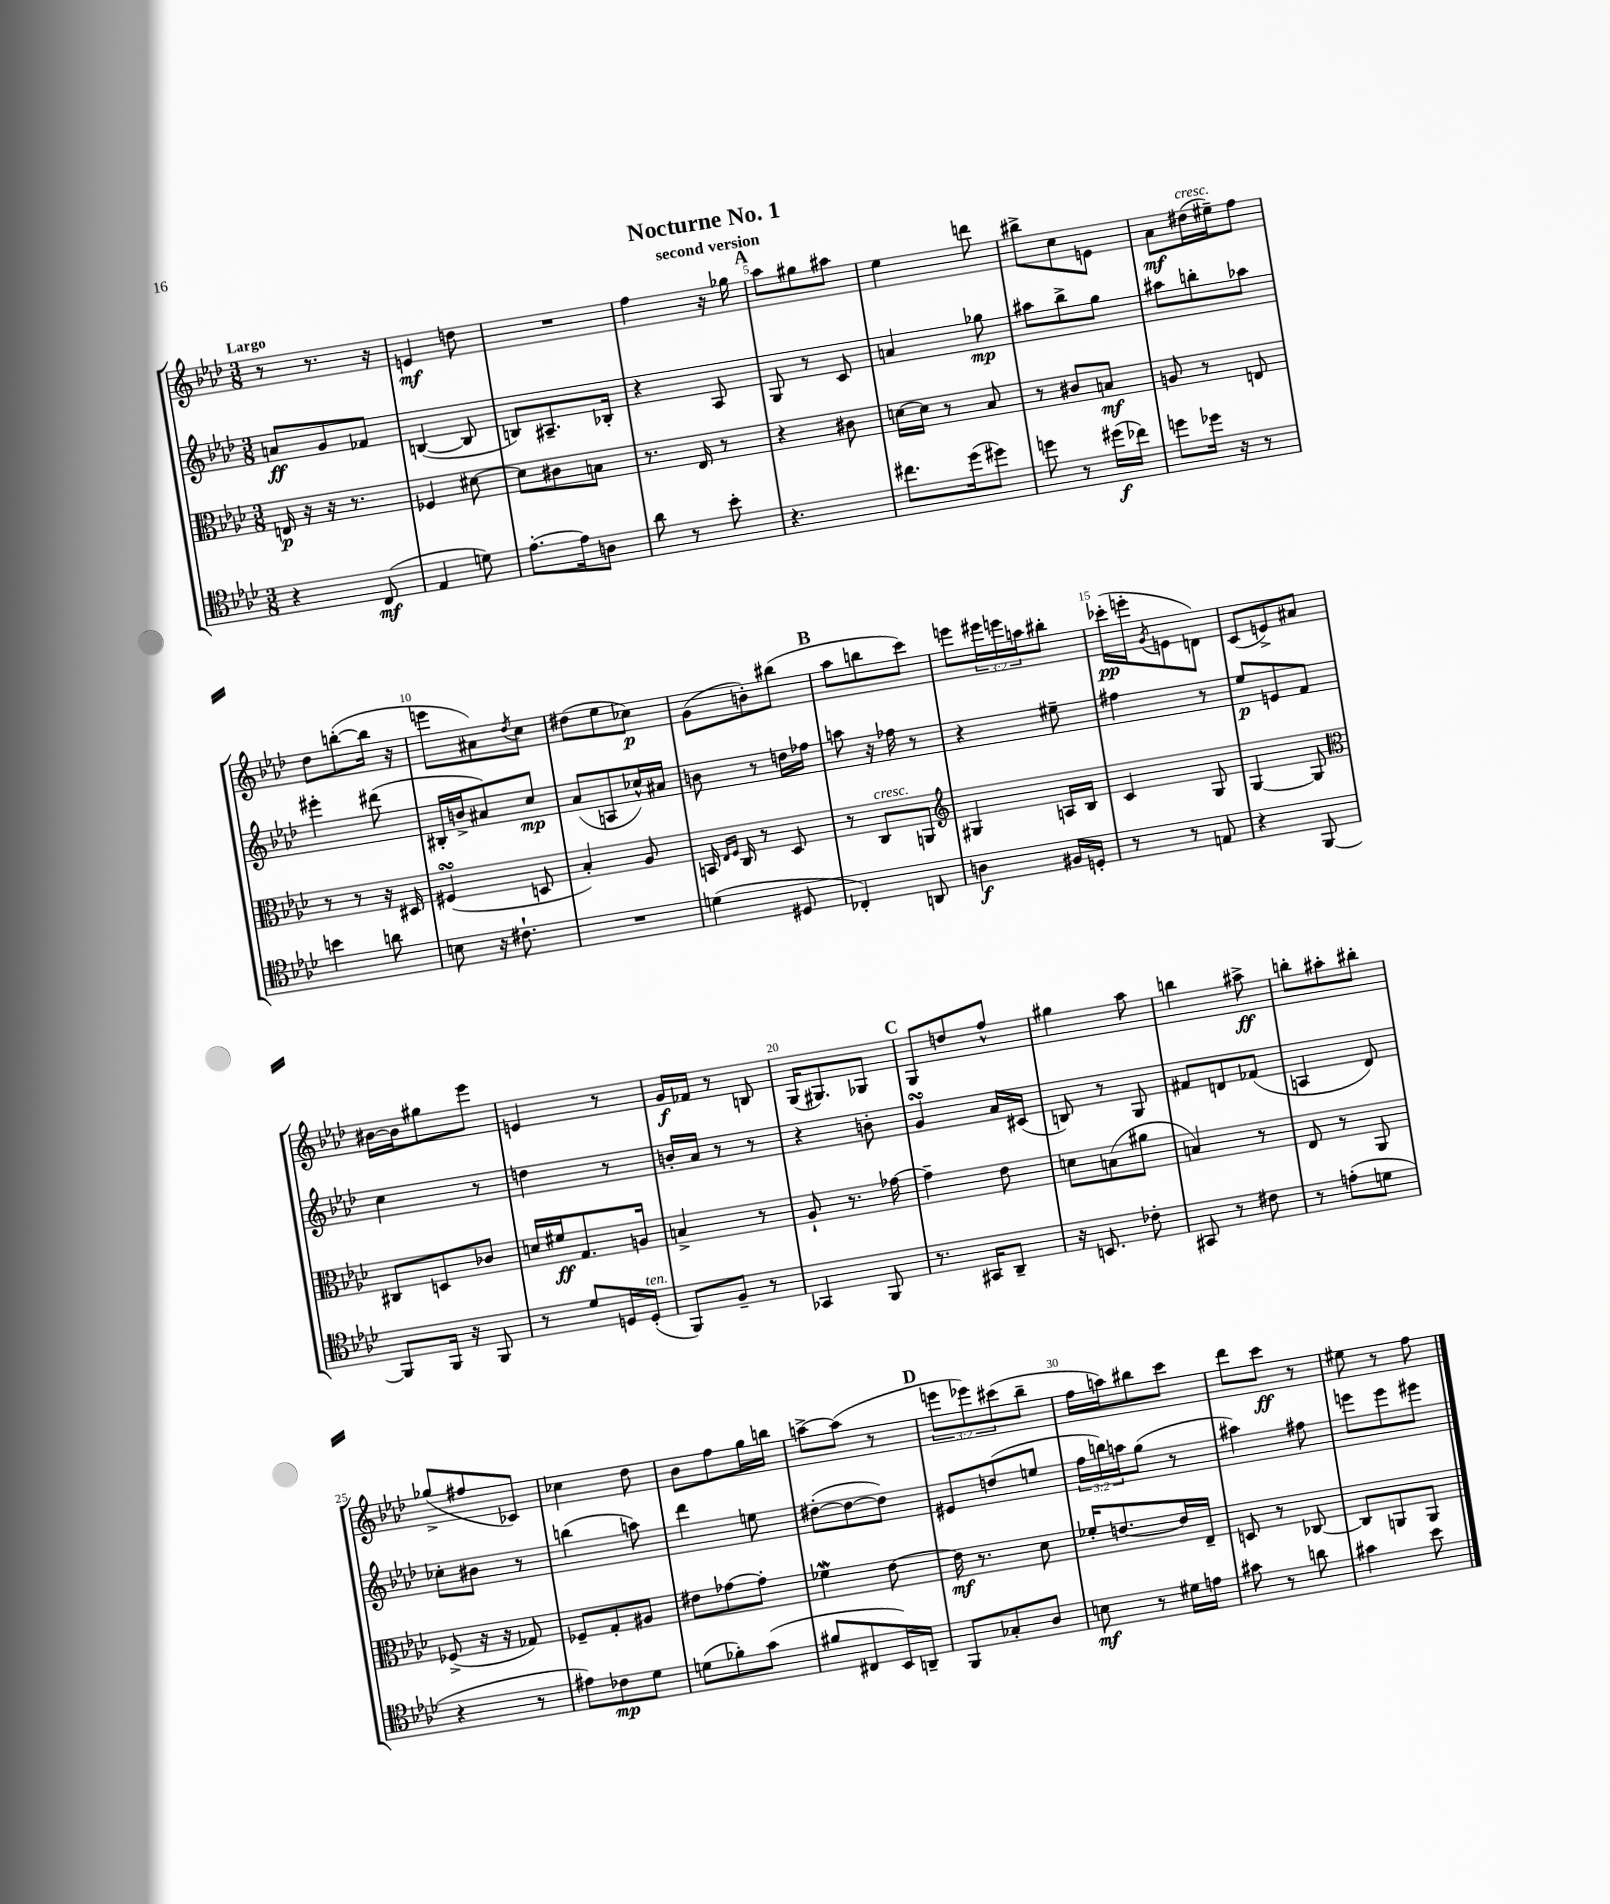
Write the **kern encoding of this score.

**kern	**dynam	**kern	**dynam	**kern	**dynam	**kern	**dynam
*part4	*part4	*part3	*part3	*part2	*part2	*part1	*part1
*staff4	*staff4	*staff3	*staff3	*staff2	*staff2	*staff1	*staff1
*clefC4	*	*clefC3	*	*clefG2	*	*clefG2	*
*k[b-e-a-d-]	*	*k[b-e-a-d-]	*	*k[b-e-a-d-]	*	*k[b-e-a-d-]	*
*M3/8	*	*M3/8	*	*M3/8	*	*M3/8	*
=1	=1	=1	=1	=1	=1	=1	=1
!	!	!	!	!	!	!LO:TX:a:B:t=Largo	!
4r	.	16En/	p	8an/L	ff	8r	.
.	.	16r	.	.	.	.	.
.	.	16r	.	8g/	.	8.r	.
.	.	8.r	.	.	.	.	.
(8C/	mf	.	.	8f-X/J	.	.	.
.	.	.	.	.	.	16r	.
=2	=2	=2	=2	=2	=2	=2	=2
4E-/	.	4F-X/	.	([4Bn/	.	4en/	mf
8dn\)	.	[8d#X\	.	8B/]	.	8ddn\	.
=3	=3	=3	=3	=3	=3	=3	=3
[8.e-'\L	.	8d#\L]	.	8Bn/L)	.	4.r	.
.	.	8c#X\	.	8.A#X~/	.	.	.
16e-\k]	.	.	.	.	.	.	.
8An\J	.	8Bn\J	.	.	.	.	.
.	.	.	.	16B-X'/Jk	.	.	.
=4	=4	=4	=4	=4	=4	=4	=4
8a-\	.	8.r	.	4r	.	4ff\	.
8r	.	.	.	.	.	.	.
.	.	16E-/	.	.	.	.	.
8b-'\	.	8r	.	8A-/	.	16r	.
.	.	.	.	.	.	16gg-X\	.
!!LO:REH:place=s1:t=A
=5	=5	=5	=5	=5	=5	=5	=5
4.r	.	4r	.	8G/	.	8aa-\L	.
.	.	.	.	8r	.	8gg#X\	.
.	.	8c#X\	.	8c/	.	8aa#X\J	.
=6	=6	=6	=6	=6	=6	=6	=6
8.cc#X\L	.	[16dn\LL	.	4an/	.	4ee-\	.
.	.	16d\JJ]	.	.	.	.	.
.	.	8r	.	.	.	.	.
(16dd-\k	.	.	.	.	.	.	.
8dd#X\J)	.	8B-/	.	8gg-X\	mp	8dddn\	.
=7	=7	=7	=7	=7	=7	=7	=7
8ddn\	.	8r	.	8aa#X\L	.	8bb#X^\L	.
8r	.	8c#X/L	.	8bb-^\	.	8cc\	.
(16dd#X\LL	f	8Bn/J	mf	8gg\J	.	8en\J	.
16cc-X\JJ)	.	.	.	.	.	.	.
=8	=8	=8	=8	=8	=8	=8	=8
8ddn\L	.	8An/	.	8aa#X\L	.	8a-\L	mf
!	!	!	!	!	!	!LO:TX:a:i:t=cresc.	!
16dd-X\Jk	.	8r	.	8bbn'\	.	(16dd#X\L	.
16r	.	.	.	.	.	16ee#X~\J)	.
8r	.	8En/	.	8aa-X\J	.	8ff\J	.
!!LO:LB:g=z
=9	=9	=9	=9	=9	=9	=9	=9
4bn\	.	8r	.	4eee#X'\	.	8dd-\L	.
.	.	8r	.	.	.	([8bbn'\	.
8an\	.	16r	.	(8ddd#X\	.	16bb\Jk]	.
.	.	16D#X/	.	.	.	16r	.
=10	=10	=10	=10	=10	=10	=10	=10
8Bn\	.	(4F#XsSsS/	.	16B#X'/LL	.	8eeen\L	.
.	.	.	.	16bn^/J	.	.	.
16r	.	.	.	8a#X/)	.	8a#X\)	.
8.c#X`\	.	.	.	.	.	.	.
.	.	.	.	.	.	8qdd-/	.
.	.	8Dn/	.	8cc/J	mp	8cc\J	.
=11	=11	=11	=11	=11	=11	=11	=11
4.r	.	4B-'/)	.	(8a-/L	.	(8dd#X\L	.
.	.	.	.	8An/	.	8ee-\	.
.	.	8A-/	.	16cc-X^^/L)	.	8cc-X\J)	p
.	.	.	.	16a#X/JJ	.	.	.
=12	=12	=12	=12	=12	=12	=12	=12
(4dn\	.	16BBn/	.	8bn\	.	(8g\L	.
.	.	16qqE-/LL	.	.	.	.	.
.	.	16qqF/JJ	.	.	.	.	.
.	.	16C/	.	.	.	.	.
.	.	8r	.	8r	.	8bn'\)	.
8D#X/	.	8D-/	.	16ddn\LL	.	(8bb#X\J	.
.	.	.	.	16ff-X\JJ	.	.	.
!!LO:REH:place=s1:t=B
=13	=13	=13	=13	=13	=13	=13	=13
4C-X'/)	.	8r	.	8aan\	.	8aa-\L	.
!	!	!LO:TX:a:i:t=cresc.	!	!	!	!	!
.	.	8C/L	.	16r	.	8bbn\	.
.	.	.	.	16ff-X\	.	.	.
8AAn/	.	8AAn/J	.	8r	.	8ccc\J)	.
=14	=14	=14	=14	=14	=14	=14	=14
*	*	*clefG2	*	*	*	*	*
4An\	f	4G#X/	.	4r	.	8eeen\L	.
.	.	.	.	.	.	24eee#X\L	.
.	.	.	.	.	.	24eeen\	.
.	.	.	.	.	.	24aan\J	.
16F#X/LL	.	16An/LL	.	8ee#X~\	.	8bb#X'\J	.
16Dn'/JJ	.	16B-/JJ	.	.	.	.	.
=15	=15	=15	=15	=15	=15	=15	=15
8r	.	4c/	.	4ff#X\	.	(16ccc-X'\LL	pp
.	.	.	.	.	.	16eeen'\J	.
.	.	.	.	.	.	8qg/	.
8r	.	.	.	.	.	8en\	.
8En/	.	8G/	.	8r	.	8dn\J)	.
=16	=16	=16	=16	=16	=16	=16	=16
4r	.	[4G/	.	8ee-/L	p	(8c/L	.
.	.	.	.	8en/	.	8en^/)	.
[8FF/	.	8G/]	.	8f/J	.	8a#X/J	.
!!LO:LB:g=z
=17	=17	=17	=17	=17	=17	=17	=17
*	*	*clefC3	*	*	*	*	*
8FF/L]	.	8C#X/L	.	4cc\	.	[16b#X\LL	.
.	.	.	.	.	.	16b#\J]	.
16FF/Jk	.	8Dn/	.	.	.	8gg#X\	.
16r	.	.	.	.	.	.	.
8FF/	.	8c-X/J	.	8r	.	8eee-\J	.
=18	=18	=18	=18	=18	=18	=18	=18
8r	.	16dn/LL	.	4ddn\	.	4en/	.
.	.	16f#X/J	ff	.	.	.	.
8d-/L	.	8.G/	.	.	.	.	.
16Dn/L	.	.	.	8r	.	8r	.
!LO:TX:a:i:t=ten.	!	!	!	!	!	!	!
(16D'/JJ	.	16An/Jk	.	.	.	.	.
=19	=19	=19	=19	=19	=19	=19	=19
8FF/L)	.	4Bn^/	.	16bn'/LL	.	16g/LL	f
.	.	.	.	16a-/JJ	.	16f-X/JJ	.
8F~/J	.	.	.	8r	.	8r	.
8r	.	8r	.	8r	.	8Bn/	.
=20	=20	=20	=20	=20	=20	=20	=20
4GG-X/	.	8A-`/	.	4r	.	(16G/KL	.
.	.	.	.	.	.	8.G#X/)	.
.	.	8.r	.	.	.	.	.
8FF/	.	.	.	8bn'\	.	8G-X/J	.
.	.	[16g-X\	.	.	.	.	.
!!LO:REH:place=s1:t=C
=21	=21	=21	=21	=21	=21	=21	=21
8.r	.	4g-~\]	.	4gsSsS/	.	8G/L	.
.	.	.	.	.	.	8ddn/	.
16GG#X/KL	.	.	.	.	.	.	.
8AA-~/J	.	8e-\	.	16a-/LL	.	8ff^^/J	.
.	.	.	.	(16c#X/JJ	.	.	.
=22	=22	=22	=22	=22	=22	=22	=22
16r	.	8dn\L	.	8Bn/)	.	4gg#X\	.
8.BBn/	.	.	.	.	.	.	.
.	.	(8Bn\	.	8r	.	.	.
8c-X'\	.	8a#X\J	.	8G/	.	8aa-\	.
=23	=23	=23	=23	=23	=23	=23	=23
8GG#X/	.	4Bn/)	.	8f#X/L	.	4bbn\	.
8r	.	.	.	8dn/	.	.	.
8c#X\	.	8r	.	(8f-X/J	.	8aa#X^\	ff
=24	=24	=24	=24	=24	=24	=24	=24
8r	.	8E-/	.	4An/	.	8bbn'\L	.
(8en'\L	.	8r	.	.	.	8aa#X'\	.
8dn\J	.	8AA-/	.	8d-/)	.	8bb#X'\J	.
!!LO:LB:g=z
=25	=25	=25	=25	=25	=25	=25	=25
4r	.	(8F-X^/	.	8cc-X'\L	.	(8gg-X^/L	.
.	.	16r	.	8b#X\J	.	8ff#X/	.
.	.	16r	.	.	.	.	.
8r	.	8G-X/)	.	8r	.	8c-X/J)	.
=26	=26	=26	=26	=26	=26	=26	=26
8e#X\L)	.	8F-X~/L	.	(4bbn\	.	4cc-X\	.
8c-X\	mp	8G'/	.	.	.	.	.
8d-\J	.	8A#X/J	.	8aan\)	.	8dd-\	.
=27	=27	=27	=27	=27	=27	=27	=27
(8dn\L	.	8e#X\L	.	4ddd-\	.	8b-\L	.
8f-X'\)	.	[8g-X\	.	.	.	8ff\	.
(8g\J	.	8g-'\J]	.	8een\	.	16gg\L	.
.	.	.	.	.	.	16bbn\JJ	.
=28	=28	=28	=28	=28	=28	=28	=28
8f#X/L	.	4f-Xw\	.	([8dd#X'\L	.	[8aan^\L	.
8C#X/	.	.	.	8dd#\_	.	(8aa\J]	.
16BB-/L)	.	[8e-\	.	8dd#\J])	.	8r	.
16AAn~/JJ	.	.	.	.	.	.	.
!!LO:REH:place=s1:t=D
=29	=29	=29	=29	=29	=29	=29	=29
8FF/L	.	16e-\]	mf	8e#X/L	.	12eeen\L	.
.	.	8.r	.	.	.	.	.
.	.	.	.	.	.	12eee-X\)	.
8G-X'/	.	.	.	(8ddn/	.	.	.
.	.	.	.	.	.	(12ccc#X\	.
8A-/J	.	8d-\	.	8een/J	.	8bb-~\J	.
=30	=30	=30	=30	=30	=30	=30	=30
8Bn\	mf	16f-X'/KL	.	24ff\LL	.	16ff\LL	.
.	.	.	.	24bbn\)	.	.	.
.	.	[8.en/	.	.	.	16aan\J)	.
.	.	.	.	24aan\J	.	.	.
8r	.	.	.	(8gg\J	.	8bb#X\	.
16d#X\LL	.	16e/L]	.	8r	.	8ccc\J	.
16en\JJ	.	16E-~/JJ	.	.	.	.	.
=31	=31	=31	=31	=31	=31	=31	=31
8g#X\	.	8Dn/	.	4aa#X\)	.	8ddd-\L	.
8r	.	8r	.	.	.	8ccc\J	ff
8an\	.	[8C-X/	.	8ff#X\	.	8r	.
=32	=32	=32	=32	=32	=32	=32	=32
4g#X\	.	8C-/L]	.	8eeen\L	.	8ee#X\	.
.	.	8AAn/	.	8eee\	.	8r	.
8b-\	.	8AA/J	.	8eee#X\J	.	8ff\	.
==	==	==	==	==	==	==	==
*-	*-	*-	*-	*-	*-	*-	*-
